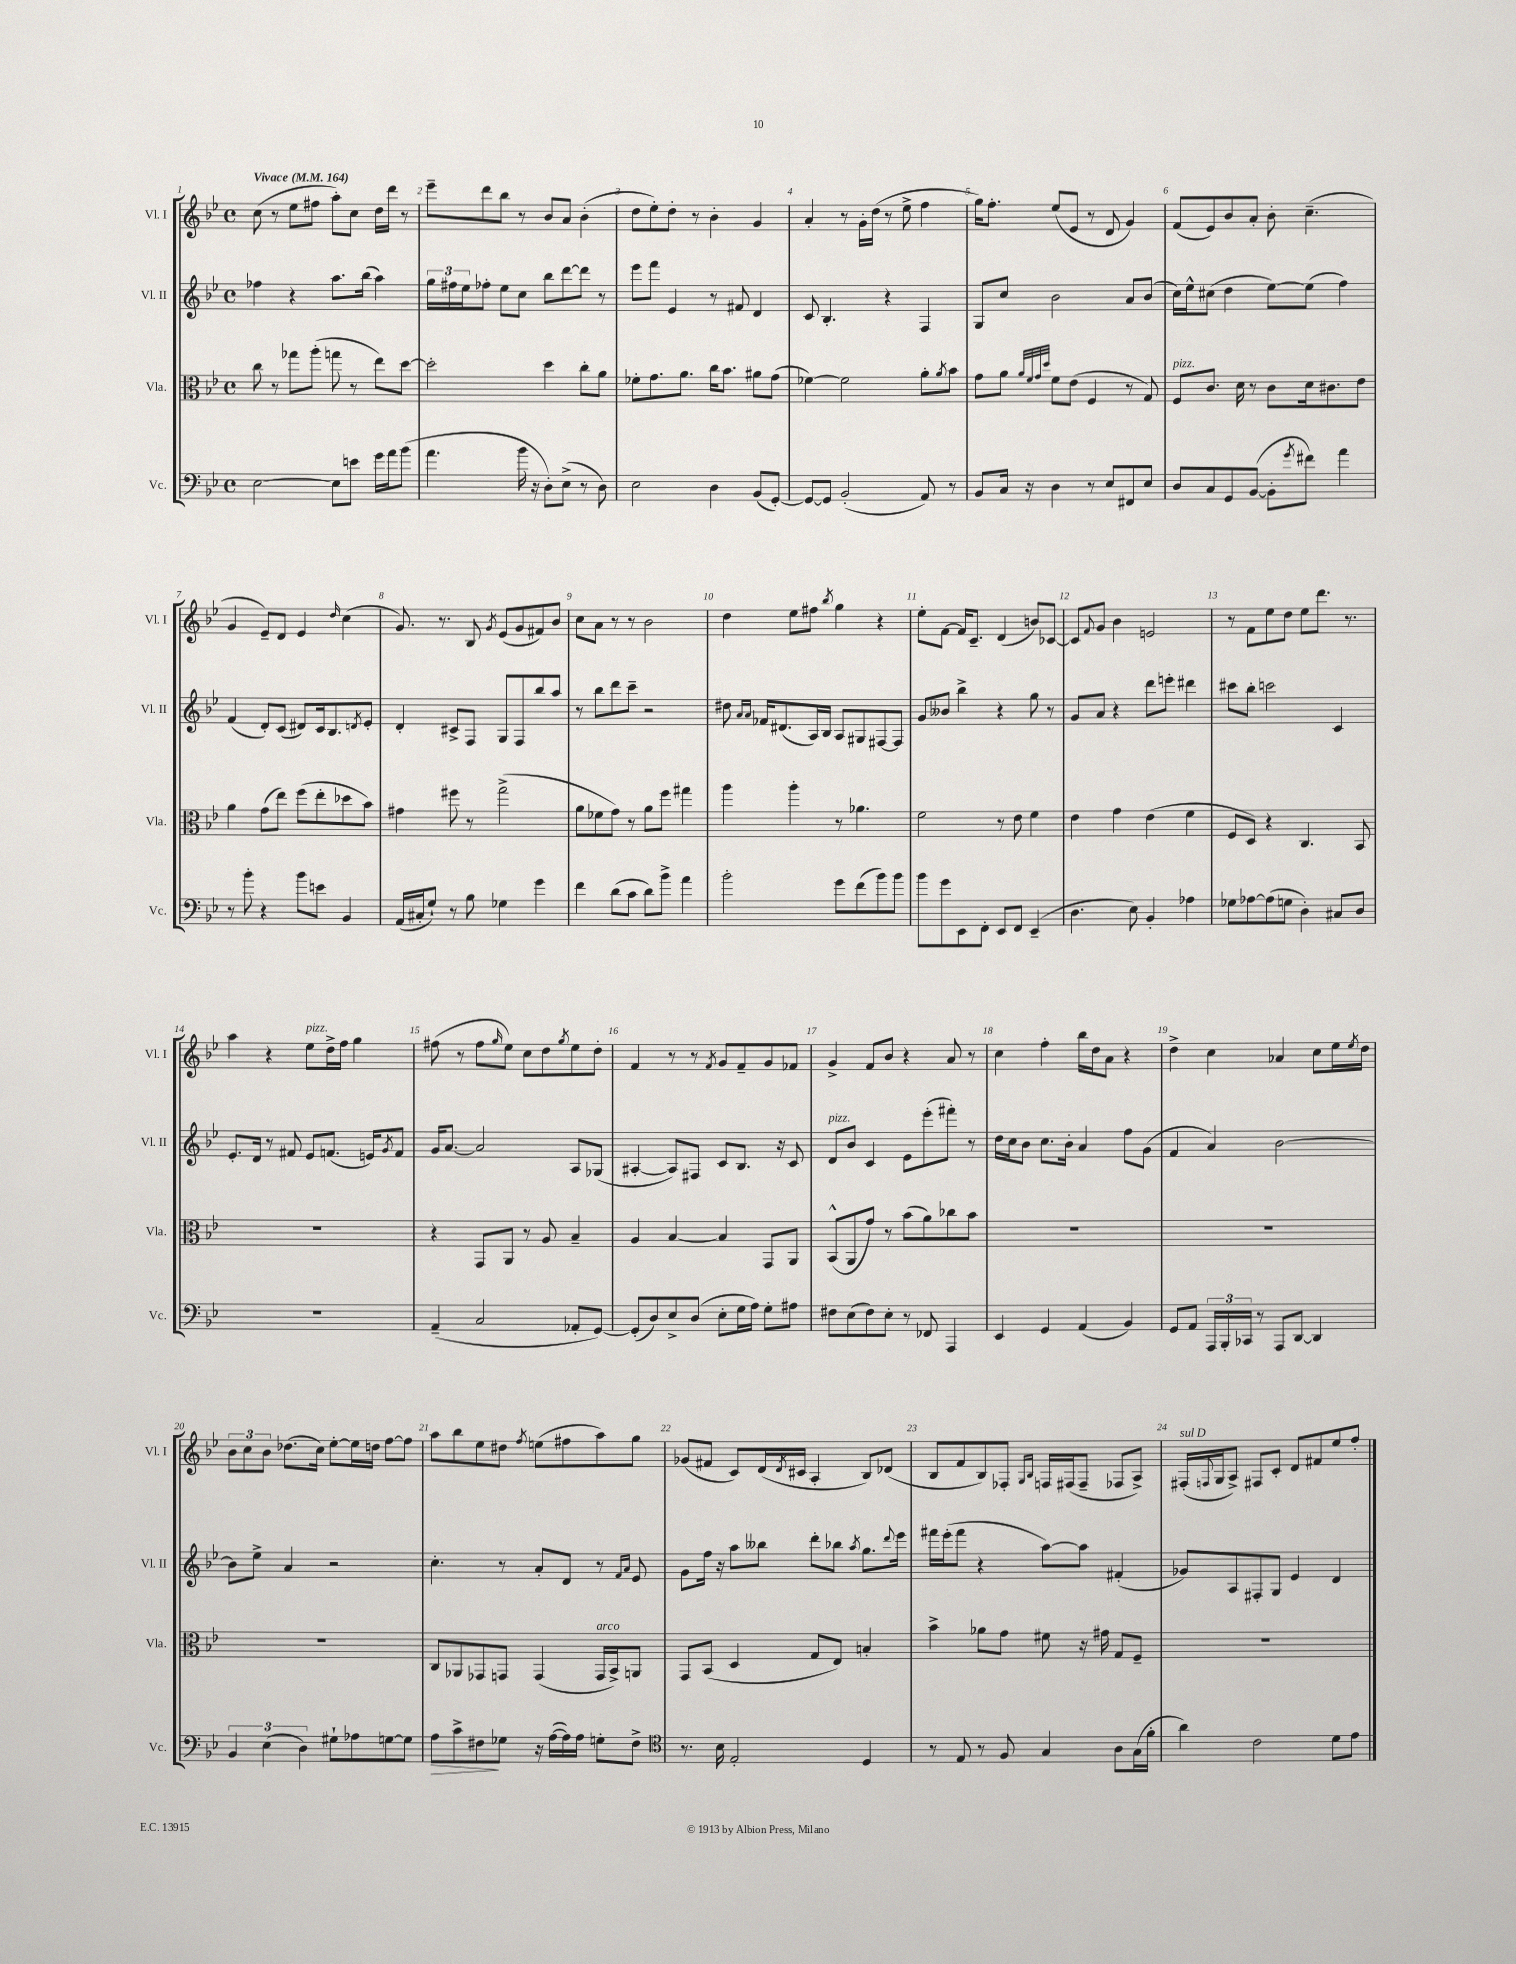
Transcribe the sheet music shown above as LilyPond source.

<<
\new StaffGroup <<
\new Staff = "s0" \with { instrumentName = "Vl. I" shortInstrumentName = "Vl. I" } {
    \clef treble \key bes \major \defaultTimeSignature \time 4/4 \tempo "Vivace" 4 = 164
    c''8( r8 ees''8 fis''8 a''8-.) c''8 d''16 d'''16 r8 |
    ees'''8-- d'''8 bes''8 r8 bes'8 a'8 bes'4-.( |
    d''8 ees''8-.) d''8-. r8 bes'4-. g'4 |
    a'4-. r8 g'16-. d''16( r8 ees''8-> f''4 |
    g''16) f''8.-. ees''8( ees'8 r8 d'8 g'4) |
    f'8( ees'8) bes'8 a'8-. bes'8-. c''4.--( |
    g'4 ees'8--) d'8 ees'4 \grace { d''16 } c''4( |
    g'8.) r8. bes8 \acciaccatura { g'8 } ees'8( g'8 fis'8) bes'8 |
    c''8 a'8 r8 r8 bes'2 |
    d''4 ees''8 fis''8 \acciaccatura { bes''8 } g''4 r4 |
    ees''8-. f'8~ f'16 c'8.-- d'4( b'8) ces'8~ |
    ces'8 \appoggiatura { f'8 } g'8 bes'4 e'2 |
    r8 f'8 ees''8 d''8 ees''8 d'''8. r8. |
    a''4 r4 ees''8^\markup { \italic "pizz." } d''16-> f''16 g''4 |
    fis''8( r8 fis''8 \grace { g''16 } ees''8) c''8 d''8 \acciaccatura { g''8 } ees''8 d''8-. |
    f'4 r8 r8 \acciaccatura { f'8 } g'8 f'8-- g'8 fes'8 |
    g'4-> f'8 bes'8 r4 a'8 r8 |
    c''4 f''4-. bes''16 d''16 a'8 r4 |
    d''4-> c''4 aes'4 c''8 ees''16 \acciaccatura { ees''8 } d''16 |
    \tuplet 3/2 { bes'8 c''8 bes'8 } des''8.( c''16) ees''8~-. ees''16 d''16 f''8~ f''8 |
    a''8 bes''8 ees''8 dis''8 \acciaccatura { f''8 } e''8( fis''8 a''8) g''8 |
    ges'8( fis'8 c'8) d'16( \acciaccatura { d'8 } cis'16 a4-. bes8) des'8( |
    bes8 f'8 bes8) fes8-. \grace { g16 bes16 } f16 fis16( fis8-- fes8 a8->) |
    fis16-.^\markup { \italic "sul D" }( \appoggiatura { f8 } g16 a8->) fis8 c'8-. d'8 fis'8 ees''8 f''8-. \bar "|." |
}
\new Staff = "s1" \with { instrumentName = "Vl. II" shortInstrumentName = "Vl. II" } {
    \clef treble \key bes \major \defaultTimeSignature \time 4/4
    fes''4 r4 a''8. bes''16( a''4) |
    \tuplet 3/2 { g''16 fis''16 ees''16 } fes''8-. ees''8 c''8 bes''8 d'''8~ d'''8 r8 |
    ees'''8 f'''8 ees'4 r8 fis'8 d'4 |
    c'8 bes4.-. r4 f4 |
    g8 c''8 bes'2 a'8 bes'8( |
    c''16) ees''16-^ cis''8( d''4 ees''8~) ees''8( f''4) |
    f'4( d'8-.) c'8( dis'8) c'16 bes8. \acciaccatura { d'8 } ees'8-. |
    d'4-. cis'8-> f8 g8 f8 bes''8 a''8 |
    r8 bes''8 d'''8 c'''8-- r2 |
    dis''8 \grace { a'16 a'16 } fes'16 dis'8.( a16) bes16 a8 gis8 fis8~ fis8 |
    g'8 beses'8 bes''4-> r4 g''8 r8 |
    g'8 a'8 r4 d'''8 e'''8-. dis'''4 |
    cis'''8 bes''8-. c'''2 c'4 |
    ees'8.-. d'16 r8 fis'8 ees'8 f'8.( e'16) \acciaccatura { g'8 } f'8 |
    g'16 a'8.~ a'2 a8 ges8( |
    ais4~-. ais8) fis8 c'8 bes8. r16 c'8 |
    d'8^\markup { \italic "pizz." } bes'8 c'4 ees'8 ees'''8-.( fis'''8-.) r8 |
    d''16 c''16 bes'8 c''8. bes'16-. a'4 f''8 g'8( |
    f'4 a'4) bes'2~ |
    bes'8 ees''8-> a'4 r2 |
    c''4.-. r8 a'8-. d'8 r8 \grace { f'16 a'16 } ees'8 |
    g'8 f''16 r16 a''8 beses''8 d'''8-. bes''8 \acciaccatura { a''8 } g''8. \appoggiatura { d'''8 } ees'''16 |
    fis'''16 ees'''16-.( fis'''8 r4 a''8~) a''8 fis'4-.( |
    ges'8) a8 fis8-. g8 ees'4 d'4 \bar "|." |
}
\new Staff = "s2" \with { instrumentName = "Vla." shortInstrumentName = "Vla." } {
    \clef alto \key bes \major \defaultTimeSignature \time 4/4
    c''8 r8 ges''8 a''8-.( g''8 r8 ees''8) d''8~ |
    d''2-. d''4 c''8-. a'8 |
    fes'8-. g'8. a'8. c''16 bes'8. ais'8 g'8( |
    fes'4~) fes'2 a'8-. \acciaccatura { a'8 } bes'8 |
    g'8 a'8 \grace { a'32 f'32 g'32 d''32 } f'8 ees'8( f4 r8 g8) |
    f8^\markup { \italic "pizz." } c'8. d'16 r8 c'8 d'16 cis'8. ees'8 |
    a'4 g'8( ees''8) f''8( ees''8-. des''8 bes'8) |
    gis'4 fis''8 r8 g''2->( |
    a'8 fes'8 g'8) r8 a'8 f''8 gis''4 |
    a''4 a''4-. r8 aes'4. |
    f'2 r8 ees'8 f'4 |
    ees'4 g'4 ees'4( f'4 |
    f8 d8) r4 c4. bes,8 |
    R1 |
    r4 g,8 a,8 r8 a8 bes4-- |
    a4 bes4~ bes4 g,8 a,8 |
    bes,8-^( a,8 g'8) r8 bes'8( a'8) ces''8 bes'8 |
    R1 |
    R1 |
    R1 |
    c8 aes,8 ges,8 g,8 g,4( g,16^\markup { \italic "arco" } bes,16->) a,8 |
    g,8 bes,8( d4 g8 ees8) b4-. |
    bes'4-> aes'8 g'8 fis'8 r16 gis'16 g8 f8-- |
    R1 \bar "|." |
}
\new Staff = "s3" \with { instrumentName = "Vc." shortInstrumentName = "Vc." } {
    \clef bass \key bes \major \defaultTimeSignature \time 4/4
    ees2~ ees8 e'8 g'16 a'16 bes'8( |
    a'4. bes'16 r16 d8-.) ees8->( r8 d8) |
    ees2 d4 bes,8( g,8~-.) |
    g,8~ g,8 bes,2-.( a,8) r8 |
    bes,8 c16 r16 d4 r8 ees8 fis,8 ees8 |
    d8 c8 g,8 bes,8~( bes,8-. \acciaccatura { g'8 } fis'8) a'4 |
    r8 bes'8-. r4 bes'8 e'8 bes,4 |
    a,16( cis16-. g8-!) r8 bes8 ges4 g'4 |
    f'4 d'8( c'8 d'8) bes'8-> a'4 |
    bes'2-. g'8 f'8( bes'8) bes'8 |
    bes'8 g'8 ees,8 f,8-. ees,8 f,8 ees,4--( |
    d4. ees8) bes,4-. aes4 |
    ges8 aes8~ aes8( g8 d4-.) cis8 d8 |
    R1 |
    a,4--( c2 aes,8-. g,8~) |
    g,8-.( d8) ees8-> d8( ees8-. g16 a16) g8-. ais8 |
    fis8 ees8( fis8) ees8-. r8 fes,8 a,,4 |
    ees,4 g,4 a,4( bes,4) |
    g,8 a,8 \tuplet 3/2 { a,,16 bes,,16-. ces,16 } r8 a,,8 d,8~ d,4 |
    \tuplet 3/2 { bes,4 ees4( d4) } gis8-! aes8 g8~ g8 |
    a8\> c'8-> fis8\! ges8 r16 a16~( a16) a16 g8-. fis8-> |
    \clef tenor r8. bes16 ees2-. d4 |
    r8 ees8 r8 f8 g4 a8 g16( f'16-. |
    a'4) c'2 d'8 ees'8 \bar "|." |
}
>>
>>
\layout { \context { \Score \override BarNumber.break-visibility = ##(#f #t #t) barNumberVisibility = #all-bar-numbers-visible } }
